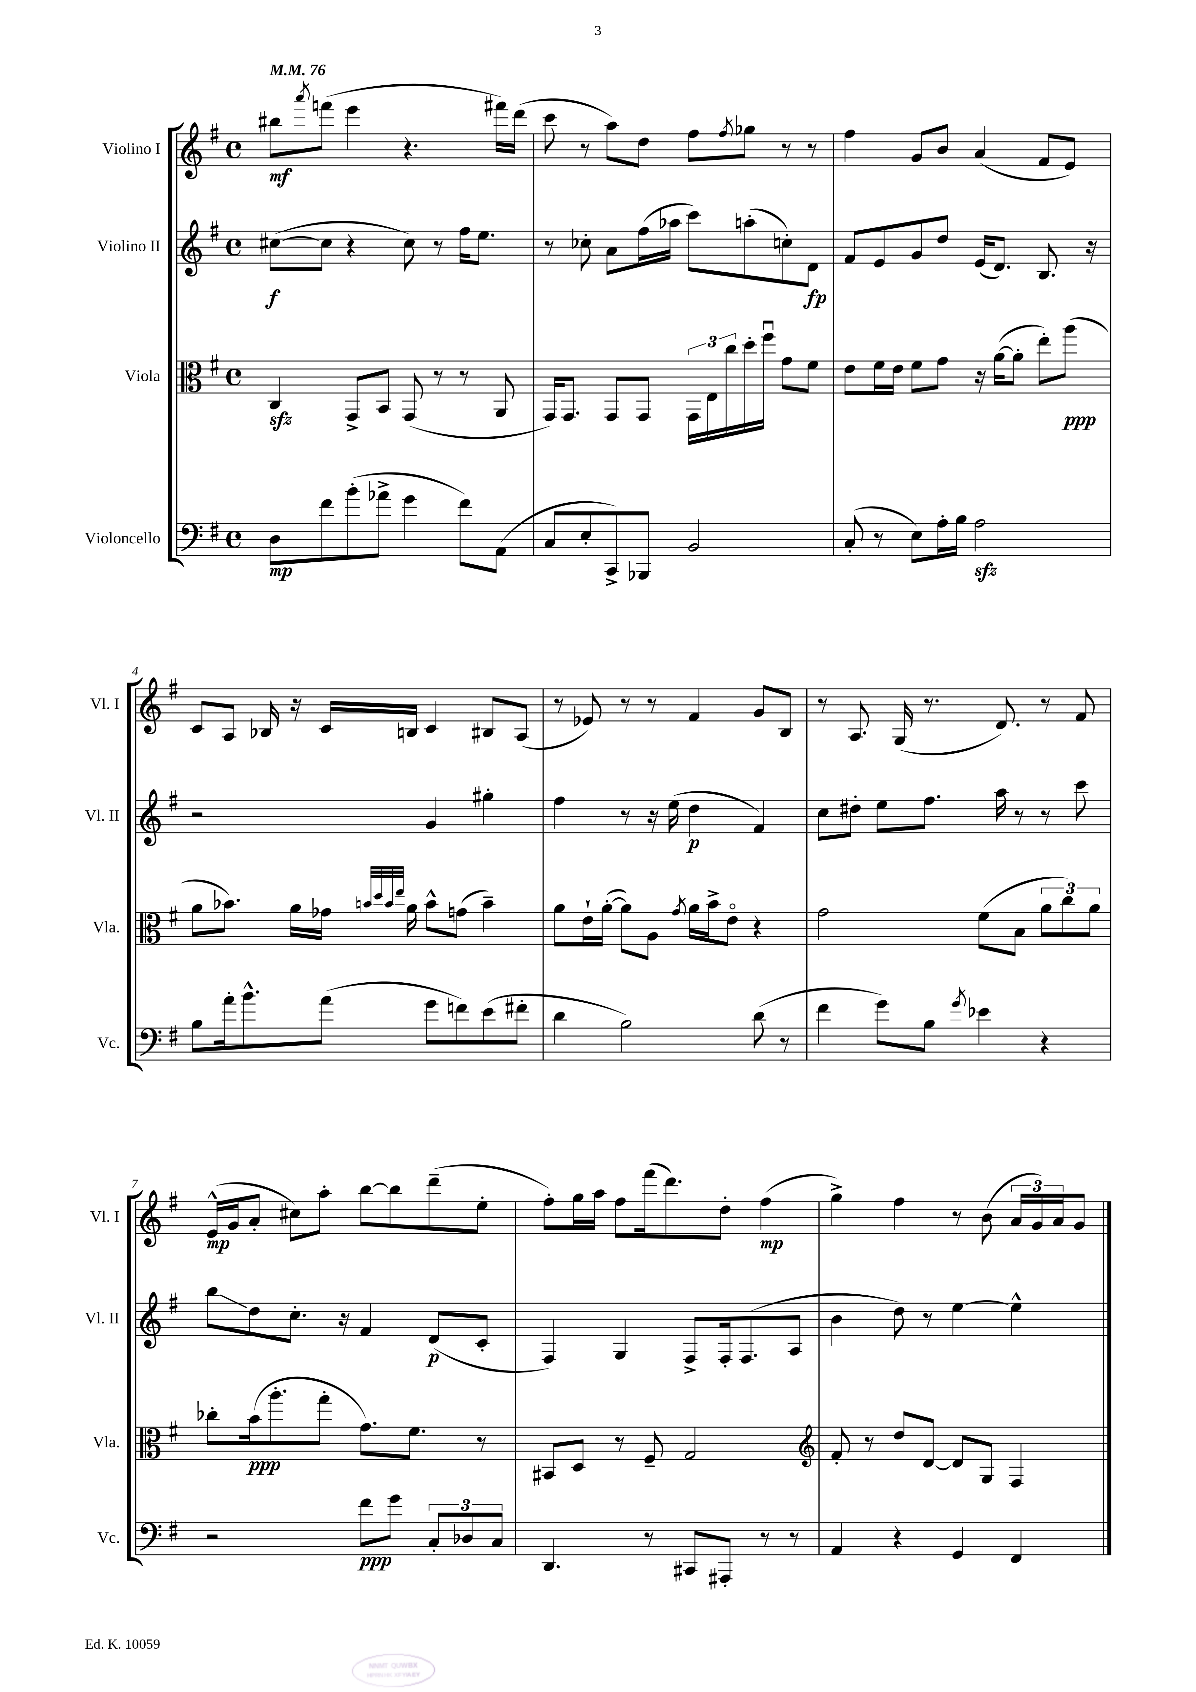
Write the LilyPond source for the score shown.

<<
\new StaffGroup <<
\new Staff = "s0" \with { instrumentName = "Violino I" shortInstrumentName = "Vl. I" } {
    \clef treble \key g \major \defaultTimeSignature \time 4/4 \tempo 4 = 76
    bis''8\mf \acciaccatura { a'''8 } f'''8( e'''4 r4. fis'''16) d'''16( |
    c'''8 r8 a''8) d''8 fis''8 \acciaccatura { fis''8 } ges''8 r8 r8 |
    fis''4 g'8 b'8 a'4( fis'8 e'8) |
    c'8 a8 bes16 r16 c'16 b16 c'4 bis8 a8( |
    r8 ees'8) r8 r8 fis'4 g'8 b8 |
    r8 a8. g16( r8. d'8.) r8 fis'8 |
    e'16-^\mp( g'16 a'8-. cis''8) a''8-. b''8~ b''8 d'''8--( e''8-. |
    fis''8-.) g''16 a''16 fis''8 fis'''16( d'''8.) d''8-. fis''4\mp( |
    g''4->) fis''4 r8 b'8( \tuplet 3/2 { a'16 g'16) a'16 } g'8 \bar "|." |
}
\new Staff = "s1" \with { instrumentName = "Violino II" shortInstrumentName = "Vl. II" } {
    \clef treble \key g \major \defaultTimeSignature \time 4/4
    cis''8~\f( cis''8 r4 cis''8) r8 fis''16 e''8. |
    r8 ces''8-. a'8 fis''16( aes''16 c'''8) a''8-.( c''8-.) d'8\fp |
    fis'8 e'8 g'8 d''8 e'16( d'8.) b8. r16 |
    r2 g'4 gis''4-. |
    fis''4 r8 r16 e''16( d''4\p fis'4) |
    c''8 dis''8-. e''8 fis''8. a''16 r8 r8 c'''8 |
    b''8\glissando d''8 c''8.-. r16 fis'4 d'8\p( c'8-. |
    fis4) g4 fis8-> fis16-. fis8.( a8 |
    b'4 d''8) r8 e''4~ e''4-^ \bar "|." |
}
\new Staff = "s2" \with { instrumentName = "Viola" shortInstrumentName = "Vla." } {
    \clef alto \key g \major \defaultTimeSignature \time 4/4
    c4\sfz g,8-> b,8 g,8( r8 r8 a,8 |
    g,16) g,8. g,8 g,8 \tuplet 3/2 { g,16 e16 c''16 } d''16-. fis''16\downbow g'8 fis'8 |
    e'8 fis'16 e'16 fis'8 g'8 r16 a'16~( a'8-. e''8-.) a''8\ppp( |
    a'8 bes'8.) a'16 ges'16 \grace { b'32 d''32 b'32 e''32 } a'16 b'8-^ g'8( b'4--) |
    a'8 e'16-! a'16~-.( a'8) a8 \acciaccatura { g'8 } a'16 b'16-> e'8\flageolet r4 |
    g'2 fis'8( b8 \tuplet 3/2 { a'8 c''8) a'8 } |
    ces''8-. b'16\ppp( a''8.-. g''8-. g'8.) fis'8. r8 |
    bis,8 d8 r8 fis8-- g2 |
    \clef treble fis'8-. r8 d''8 d'8~ d'8 g8 fis4 \bar "|." |
}
\new Staff = "s3" \with { instrumentName = "Violoncello" shortInstrumentName = "Vc." } {
    \clef bass \key g \major \defaultTimeSignature \time 4/4
    d8\mp fis'8 b'8-.( aes'8-> g'4 fis'8) a,8( |
    c8 e8-. c,8->) bes,,8 b,2 |
    c8-.( r8 e8) a16-. b16 a2\sfz |
    b8 a'16-. b'8.-^ a'8( g'8 f'8) e'8( fis'8-. |
    d'4 b2) d'8( r8 |
    fis'4 g'8) b8 \acciaccatura { g'8 } ees'4 r4 |
    r2 fis'8\ppp g'8 \tuplet 3/2 { c8-. des8 c8 } |
    d,4. r8 cis,8 ais,,8-. r8 r8 |
    a,4 r4 g,4 fis,4 \bar "|." |
}
>>
>>
